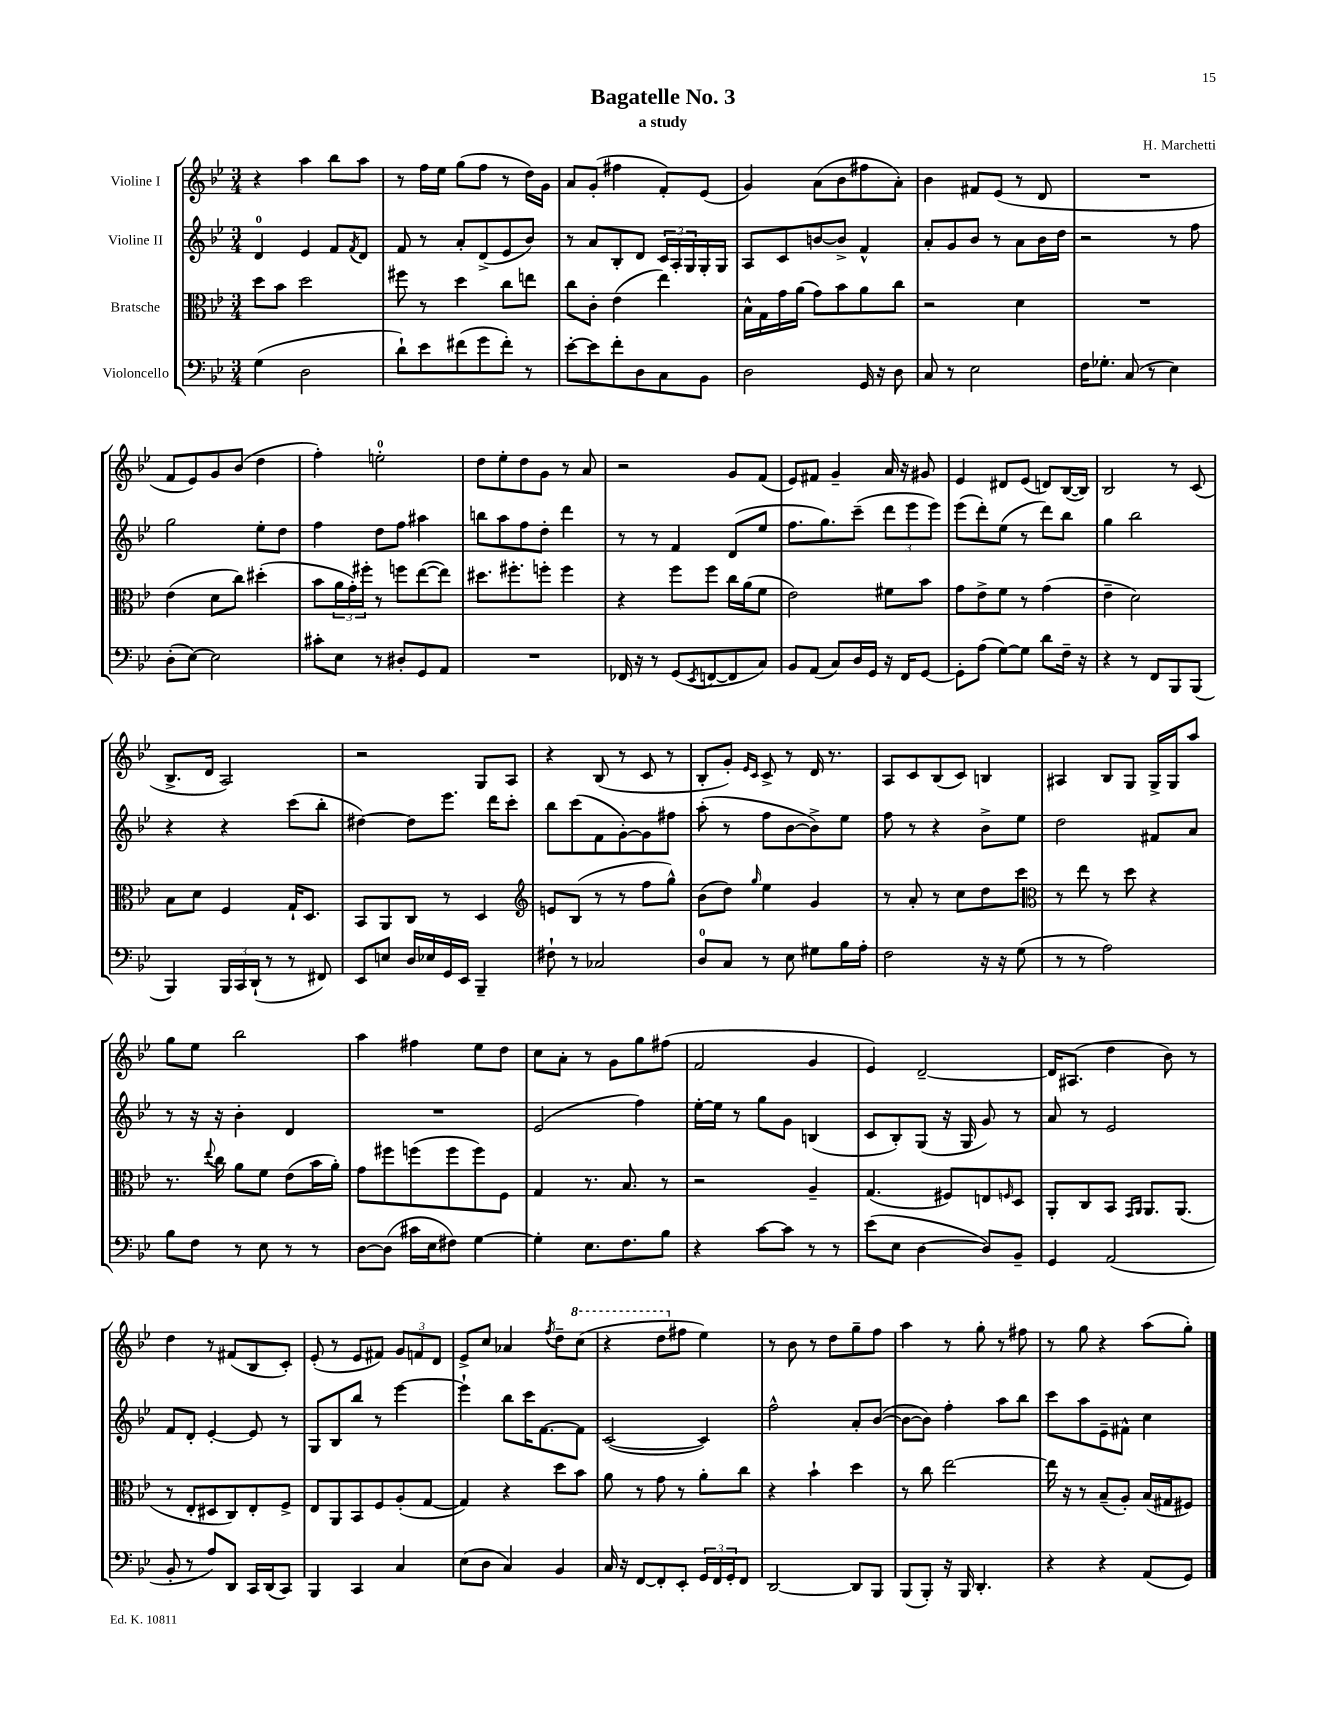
\header { title = "Bagatelle No. 3" composer = "H. Marchetti" subtitle = "a study" }
<<
\new StaffGroup <<
\new Staff = "s0" \with { instrumentName = "Violine I" } {
    \clef treble \key bes \major \numericTimeSignature \time 3/4
    r4 a''4 bes''8 a''8 |
    r8 f''16 ees''16 g''8( f''8 r8 d''16) g'16 |
    a'8 g'8-.( fis''4 f'8-.) ees'8( |
    g'4) a'8( bes'8 fis''8 a'8-.) |
    bes'4 fis'8 ees'8( r8 d'8 |
    R2. |
    f'8 ees'8) g'8 bes'8( d''4 |
    f''4-.) e''2-0-. |
    d''8 ees''8-. d''8 g'8 r8 a'8 |
    r2 g'8 f'8( |
    ees'8) fis'8 g'4-- a'16 r16 gis'8 |
    ees'4 dis'8 ees'8( d'8) bes16~( bes16) |
    bes2 r8 c'8( |
    bes8.-> d'16 a2) |
    r2 g8 a8 |
    r4 bes8( r8 c'8 r8 |
    bes8-. g'8-.) \grace { ees'16 c'16 } c'8-> r8 d'16 r8. |
    a8 c'8 bes8( c'8) b4 |
    ais4 bes8 g8 g16-> g16 a''8 |
    g''8 ees''8 bes''2 |
    a''4 fis''4 ees''8 d''8 |
    c''8 a'8-. r8 g'8 g''8 fis''8( |
    f'2 g'4 |
    ees'4) d'2~-- |
    d'16 ais8.( d''4 bes'8) r8 |
    d''4 r8 fis'8( bes8 c'8-.) |
    ees'8-.( r8 ees'8 fis'8) \tuplet 3/2 { g'8 f'8 d'8 } |
    ees'8-> c''8 aes'4 \acciaccatura { f''8 } d''8-- \ottava #1 c'''8( |
    r4 d'''8 \ottava #0 fis''8 ees''4) |
    r8 bes'8 r8 d''8 g''8-- f''8 |
    a''4 r8 g''8-. r8 fis''8 |
    r8 g''8 r4 a''8( g''8-.) \bar "|." |
}
\new Staff = "s1" \with { instrumentName = "Violine II" } {
    \clef treble \key bes \major \numericTimeSignature \time 3/4
    d'4-0 ees'4 f'8 \acciaccatura { f'8 } d'8 |
    f'8 r8 a'8-. d'8->( ees'8 bes'8) |
    r8 a'8 bes8-. d'8 \tuplet 3/2 { c'16 a16-. g16 } g16-. g16 |
    a8 c'8 b'8~ b'8-> f'4-^ |
    a'8-. g'8 bes'8 r8 a'8 bes'16 d''16 |
    r2 r8 f''8 |
    g''2 ees''8-. d''8 |
    f''4 d''8 f''8 ais''4 |
    b''8 a''8 f''8 d''8-. d'''4 |
    r8 r8 f'4 d'8( ees''8 |
    f''8. g''8.) c'''8--( \tuplet 3/2 { d'''8 ees'''8 ees'''8) } |
    ees'''8( d'''8-.) ees''8( r8 d'''8) bes''8 |
    g''4 bes''2 |
    r4 r4 c'''8( bes''8-. |
    dis''4~) dis''8 ees'''8. d'''16 c'''8-. |
    bes''8 c'''8( f'8 g'8~-.) g'8 fis''8 |
    a''8-.( r8 f''8 bes'8~ bes'8->) ees''8 |
    f''8 r8 r4 bes'8-> ees''8 |
    d''2 fis'8 a'8 |
    r8 r16 r16 bes'4-. d'4 |
    R2. |
    ees'2( f''4) |
    ees''16~-. ees''16 r8 g''8 g'8 b4( |
    c'8 bes8-.) g8( r16 g16 g'8) r8 |
    a'8 r8 ees'2 |
    f'8 d'8-. ees'4~-. ees'8 r8 |
    g8 bes8 bes''8 r8 ees'''4~ |
    ees'''4-! bes''8 c'''16 f'8.~ f'8 |
    c'2~( c'4) |
    f''2-^ a'8-. bes'8~( |
    bes'8~ bes'8) f''4-. a''8 bes''8 |
    c'''8 a''8 ees'8-- fis'8-^ c''4 \bar "|." |
}
\new Staff = "s2" \with { instrumentName = "Bratsche" } {
    \clef alto \key bes \major \numericTimeSignature \time 3/4
    d''8 bes'8 d''2 |
    fis''8 r8 d''4 c''8 e''8 |
    c''8 c'8-. ees'4( ees''4) |
    bes16-^ g16 g'16 a'16( g'8) bes'8 a'8 c''8 |
    r2 d'4 |
    R2. |
    ees'4( d'8 c''8) dis''4-.( |
    bes'8 \tuplet 3/2 { a'16 g'16-.) fis''16-. } r8 f''8 ees''8~( ees''8) |
    dis''8. fis''8.-. f''8-. f''4 |
    r4 f''8 f''8 c''16 a'16( f'8 |
    ees'2) fis'8 bes'8 |
    g'8 ees'8-> f'8 r8 g'4( |
    ees'4-- d'2) |
    bes8 d'8 f4 g16-! d8. |
    bes,8 a,8 c8 r8 d4 |
    \clef treble e'8 bes8( r8 r8 f''8 g''8-^) |
    bes'8( d''8) \grace { g''16 } ees''4 g'4 |
    r8 a'8-. r8 c''8 d''8 c'''8 |
    \clef alto r8 ees''8 r8 d''8 r4 |
    r8. \appoggiatura { ees''8 } c''16 a'8 f'8 ees'8( bes'16 a'16-.) |
    g'8 fis''8 f''8( f''8 f''8) f8 |
    g4 r8. bes8. r8 |
    r2 a4-- |
    g4.( fis8) e8 \grace { f16 } d8 |
    a,8-. c8 bes,8 \grace { g,16 a,16 } a,8. a,8.( |
    r8 ees8-. dis8 c8) ees8-. f8-> |
    ees8 a,8 bes,8 f8 a8-.( g8~ |
    g4) r4 d''8 bes'8 |
    a'8 r8 g'8 r8 a'8-. c''8 |
    r4 bes'4-! d''4 |
    r8 c''8 ees''2~ |
    ees''16 r16 r8 bes8--( a8-.) bes16( gis16 fis8) \bar "|." |
}
\new Staff = "s3" \with { instrumentName = "Violoncello" } {
    \clef bass \key bes \major \numericTimeSignature \time 3/4
    g4( d2 |
    d'8-!) ees'8 fis'8( g'8 fis'8-.) r8 |
    ees'8~-. ees'8 f'8-. d8 c8 bes,8 |
    d2 g,16 r16 d8 |
    c8 r8 ees2 |
    f16 ges8.-. c8( r8 ees4) |
    d8-.( ees8~) ees2 |
    cis'8-. ees8 r8 dis8-. g,8 a,8 |
    R2. |
    fes,16 r16 r8 g,8( \acciaccatura { ees,8 } f,8~ f,8 c8) |
    bes,8 a,8( c8) d16 g,16 r16 f,16 g,8~ |
    g,8-. a8( g8~) g8 d'8 f16-- r16 |
    r4 r8 f,8 bes,,8 bes,,8( |
    bes,,4) \tuplet 3/2 { bes,,16 c,16 d,16-!( } r8 r8 fis,8) |
    ees,8 e8 d16 ees16 g,16 ees,16 bes,,4-- |
    fis8-! r8 ces2 |
    d8-0 c8 r8 ees8 gis8 bes16 a16-. |
    f2 r16 r16 g8( |
    r8 r8 a2) |
    bes8 f8 r8 ees8 r8 r8 |
    d8~ d8( cis'16 ees16 fis8) g4~ |
    g4-. ees8. f8. bes8 |
    r4 c'8~ c'8 r8 r8 |
    ees'8( ees8 d4~ d8) bes,8-- |
    g,4 a,2( |
    bes,8-. r8 a8) d,8 c,16 d,16( c,8) |
    bes,,4 c,4 c4 |
    ees8( d8 c4) bes,4 |
    c16 r16 f,8~ f,8-. ees,8-. \tuplet 3/2 { g,16 f,16 g,16-. } f,8 |
    d,2~ d,8 bes,,8 |
    bes,,8( bes,,8-.) r16 bes,,16 d,4.-. |
    r4 r4 a,8( g,8) \bar "|." |
}
>>
>>
\layout { \context { \Score \remove "Bar_number_engraver" } }
